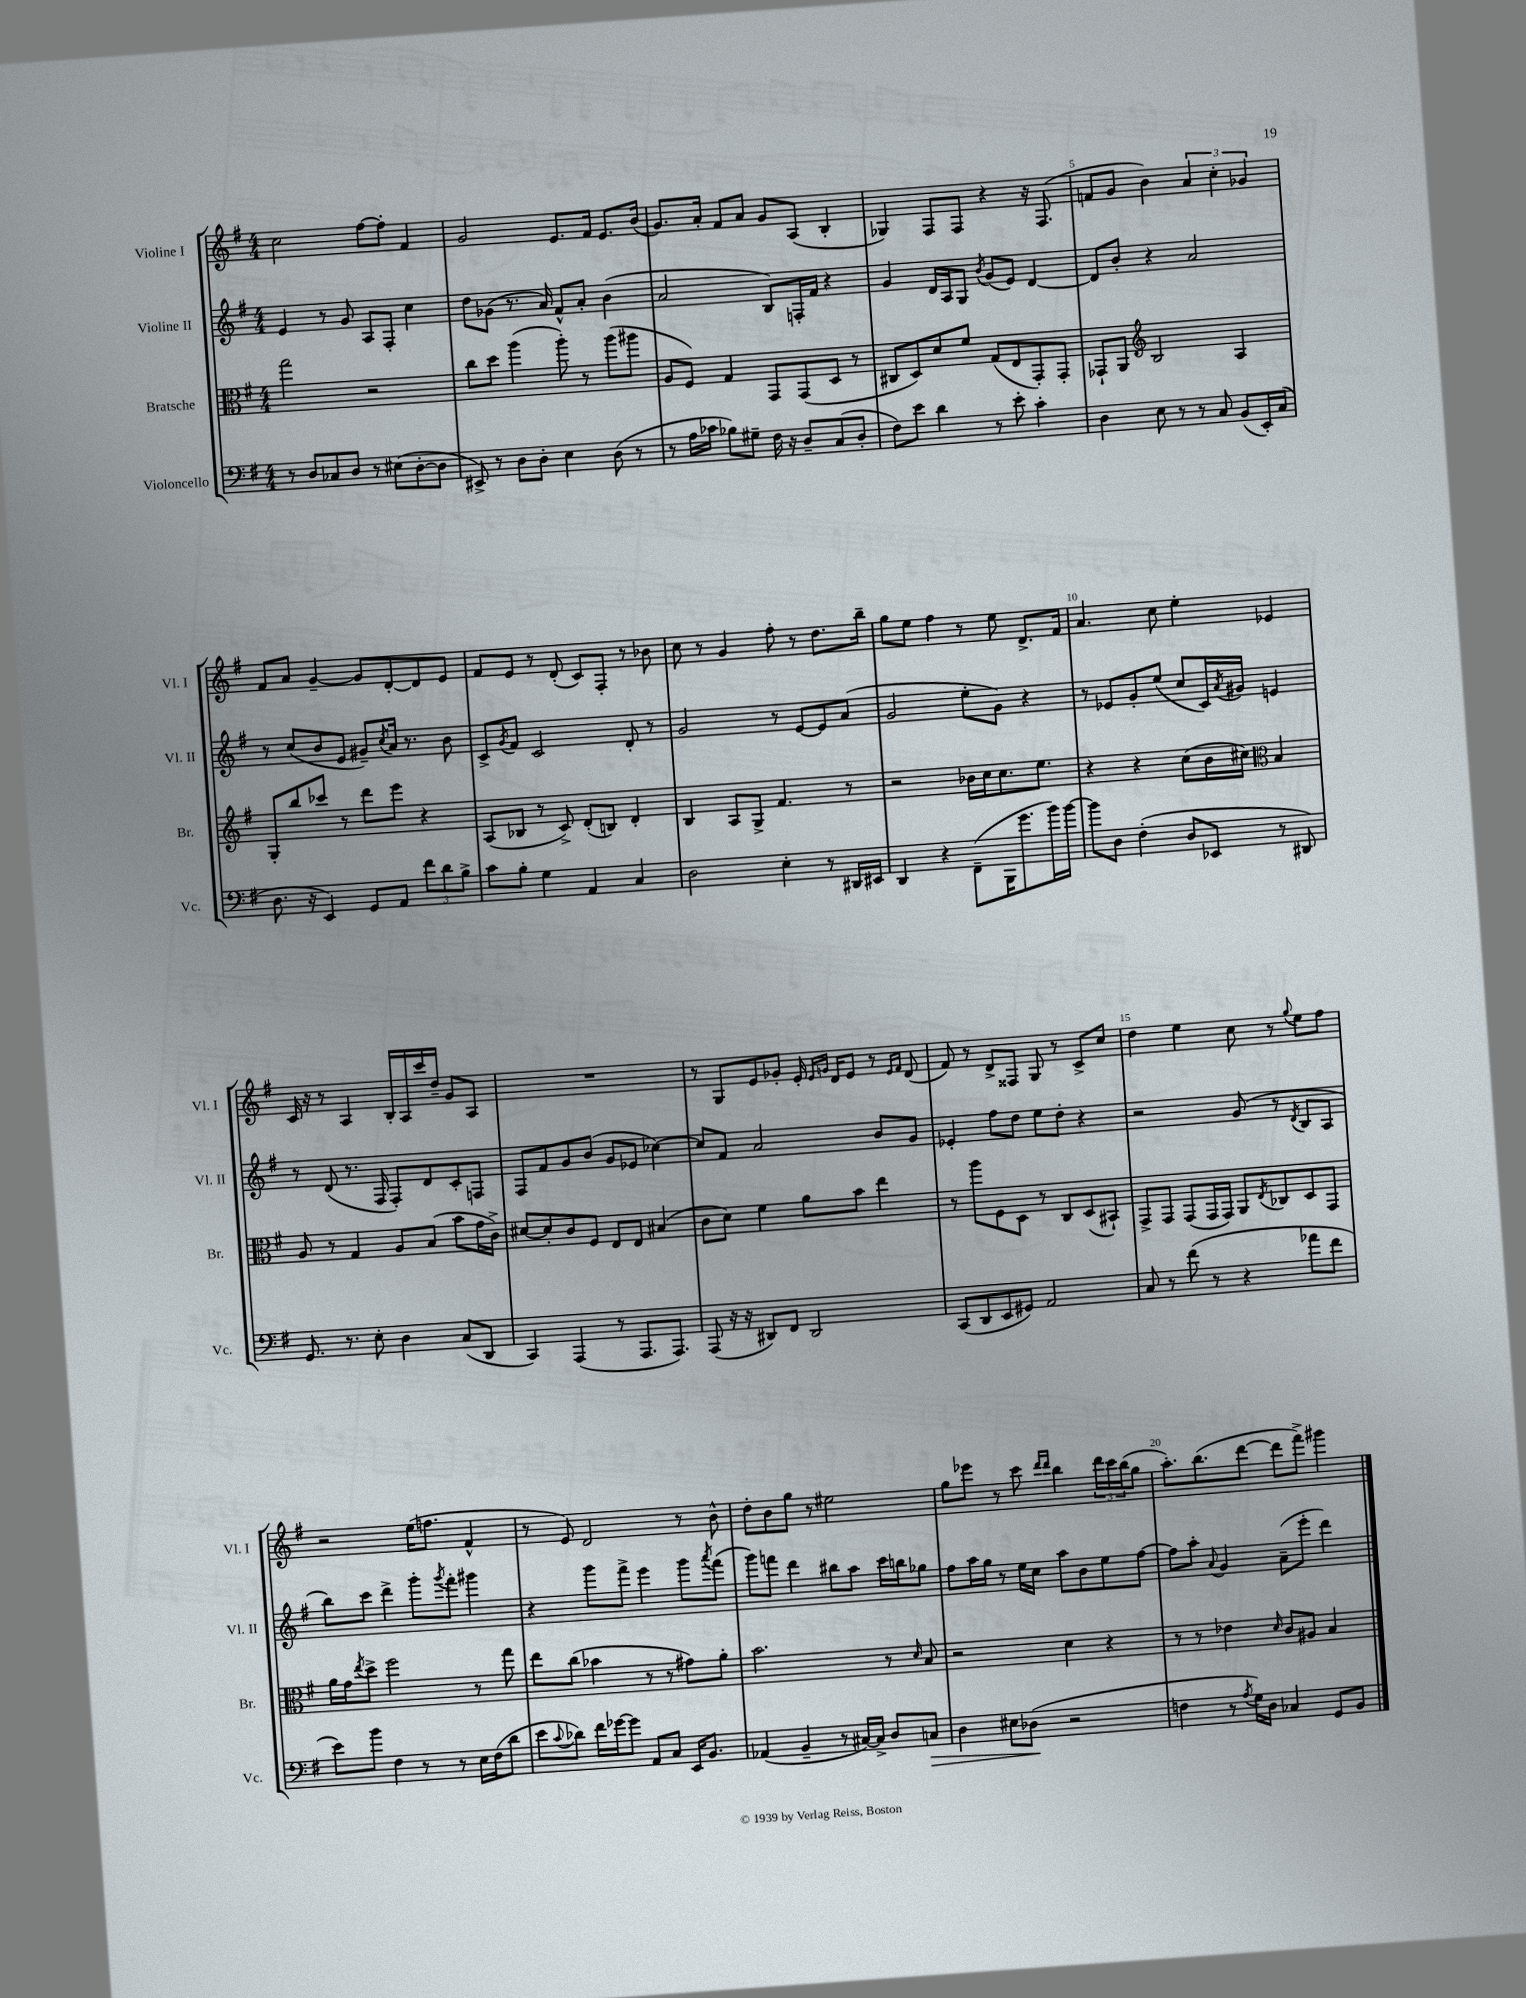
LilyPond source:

<<
\new StaffGroup <<
\new Staff = "s0" \with { instrumentName = "Violine I" shortInstrumentName = "Vl. I" } {
    \clef treble \key g \major \numericTimeSignature \time 4/4
    c''2 fis''8~ fis''8-. fis'4 |
    g'2 e'8. fis'16 e'8. b'16( |
    g'8.) a'16-. fis'8 a'8 g'8 a8( b4-. |
    ges4) fis8 fis8 r4 r16 fis8.( |
    f'8 g'8 b'4) \tuplet 3/2 { a'4 c''4-. ges'4 } |
    fis'8 a'8 g'4~-- g'8 d'8~-. d'8 e'8 |
    fis'8 e'8 r8 d'8-.( c'8) fis8-. r8 bes'8 |
    c''8 r8 g'4 fis''8-. r8 d''8. b''16-- |
    g''8 e''8 fis''4 r8 e''8 d'8.-> fis'16 |
    a'4. c''8 e''4-. ees'4 |
    c'16 r16 r8 a4 b16-. a16 c'''16 d''16-- g'8 a8 |
    R1 |
    r8 g8 e'8 ges'8-. e'16-. \grace { e'16 g'16 } d'16 e'8 r8 \grace { e'16 fis'16 } d'8( |
    fis'8) r8 d'8-> fisis8 g8 r8 c'8-> c''8 |
    d''4 e''4 c''8 r8 \appoggiatura { g''8 } e''8 fis''8 |
    r2 e''16( f''8. fis'4-^ |
    r8 e'8) d'2 r8 b'8-^ |
    d''8-. b'8 g''8 r8 eis''2 |
    g''8 ees'''8 r8 c'''8 \grace { d'''16 d'''16 } b''4 \tuplet 3/2 { d'''16 c'''16 b''16( } g''8 |
    a''8.-.) b''8.( d'''8~ d'''8 fis'''8->) gis'''4 \bar "|." |
}
\new Staff = "s1" \with { instrumentName = "Violine II" shortInstrumentName = "Vl. II" } {
    \clef treble \key g \major \numericTimeSignature \time 4/4
    e'4 r8 g'8 a8 fis8-. c''4 |
    d''8 ges'8( r8. a'16) fis'8-^ a'8-. b'4( |
    a'2 b8) f16-. fis'16 r4 |
    g'4 d'16 a16 g8 \acciaccatura { b'8 } g'8( e'8) d'4~ |
    d'8 b'8-. r4 a'2 |
    r8 c''8( b'8 e'8 gis'8--) \acciaccatura { c''8 } a'16 r8. b'8 |
    c'8-> \acciaccatura { g'8 } fis'8 c'2 d'8-. r8 |
    g'2 r8 e'8~ e'8 a'8( |
    g'2 e''8-. g'8) r4 |
    r8 ees'8 g'8-. e''8( c''8 c'16) \acciaccatura { a'8 } gis'16 e'4 |
    r8 d'8( r8. fis16 fis8-.) d'8 c'8-. f8 |
    fis8 fis'8 g'8 b'8( g'8 ees'8 ces''4~) |
    ces''8 fis'8 a'2 b'8 g'8 |
    ees'4-. fis''8 d''8 e''8 d''8-. r4 |
    r2 g'8( r8 \acciaccatura { d'8 } b8 a8 |
    b''8) c'''8 d'''4-> g'''8-. \acciaccatura { g'''8 } fis'''8-. gis'''4 |
    r4 g'''8 fis'''8-> e'''4 g'''8 \acciaccatura { a'''8 } fis'''8( |
    g'''8) f'''8 d'''4 bis''8 a''8 c'''16 b''16 ges''8 |
    fis''8 a''16 g''16 r8 e''16 c''16 a''8 b'8 e''8 fis''8~ |
    fis''8 a''8-. \appoggiatura { a'8 } g'4 a'8--( e'''8-. d'''4) \bar "|." |
}
\new Staff = "s2" \with { instrumentName = "Bratsche" shortInstrumentName = "Br." } {
    \clef alto \key g \major \numericTimeSignature \time 4/4
    g''2 r2 |
    c''8 d''8 a''4( a''8-.) r8 a''8( ais''8 |
    a8 fis8) g4 g,8 g,8( d8 r8 |
    cis8 d8) d'8 fis'8 g8( e8 g,8-.) g,8-. |
    ges,8-! a,8 \clef treble b2 a4 |
    g8-. b''8 ces'''8 r8 d'''8 e'''8 r4 |
    a8( bes8 r8 c'8->) d'8-.( b8) d'4-. |
    b4 a8 g8-> fis'4. r8 |
    r2 bes'16 c''16 c''8. e''8. |
    r4 r4 c''8( b'16 cis''16) \clef alto b4 |
    a8 r8 g4 a8 b8( b'8 g'16 c'16->) |
    dis'8~ dis'8-. c'8 fis8 e8 e8 bis4( |
    c'8 d'8) fis'4 a'8 b'8 e''4 |
    r8 a''8 fis8 d8 r8 c8 d8( bis,8-!) |
    g,8-> g,8 g,8( g,16 g,16) a,8 \acciaccatura { e8 } ces8 d8 g,8 |
    a'16 g'16 \acciaccatura { e''8 } d''8-> fis''2 r8 g''8 |
    e''8 c''8( bes'4 r8 r8 gis'8) a'8-. |
    b'2. r8 \grace { d'16 } b8 |
    r2 d'4 r4 |
    r8 r8 ees'4 \grace { d'16 } c'8 ais8 b4 \bar "|." |
}
\new Staff = "s3" \with { instrumentName = "Violoncello" shortInstrumentName = "Vc." } {
    \clef bass \key g \major \numericTimeSignature \time 4/4
    r8 d8 ces8 d8 r8 eis8( d8~-. d8 |
    eis,8->) r8 d8 d8-. e4 d8( r8 |
    r8 a16 ces'16 bes8) gis8-- fis16 r16 d8-- c8( d8-. |
    fis8) e'8 d'4 r8 e'8-. c'4-. |
    d4 e8 r8 r8 c8 b,8( e,16-.) c16( |
    d8. r16 e,4) g,8 a,8 \tuplet 3/2 { fis'8 d'8 b8-> } |
    c'8 b8-. g4 a,4 c4 |
    d2 e4-. r8 dis,16 eis,16 |
    d,4 r4 fis,8--( b,,16 g'8. b'16) b'16~ |
    b'8 d8 fis4-.( d8 ees,8 r8 dis,8) |
    g,8. r8. e8-. d4 c8( d,8 |
    c,4) a,,4( r8 a,,8. a,,8.) |
    a,,8( r16 r16 dis,8) fis,8 dis,2 |
    c,8( d,8 e,8 gis,8) a,2 |
    c8 r8 fis'8( r8 r4 aes'8 fis'8 |
    e'8) b'8 fis4 r8 r8 e16 fis16( d'8 |
    e'8 \appoggiatura { c'8 } des'8) fis'16 ges'16~ ges'8 a,8 c8 e,16 b,8. |
    aes,4( b,4-- r8 cis16~) cis16-> d8 c8\> |
    d4 eis8 des8\!( r2 |
    f4 r8 \acciaccatura { a8 } g16) d16 ces4 g,8 b,8 \bar "|." |
}
>>
>>
\layout { \context { \Score \override BarNumber.break-visibility = ##(#f #t #t) barNumberVisibility = #(every-nth-bar-number-visible 5) } }
